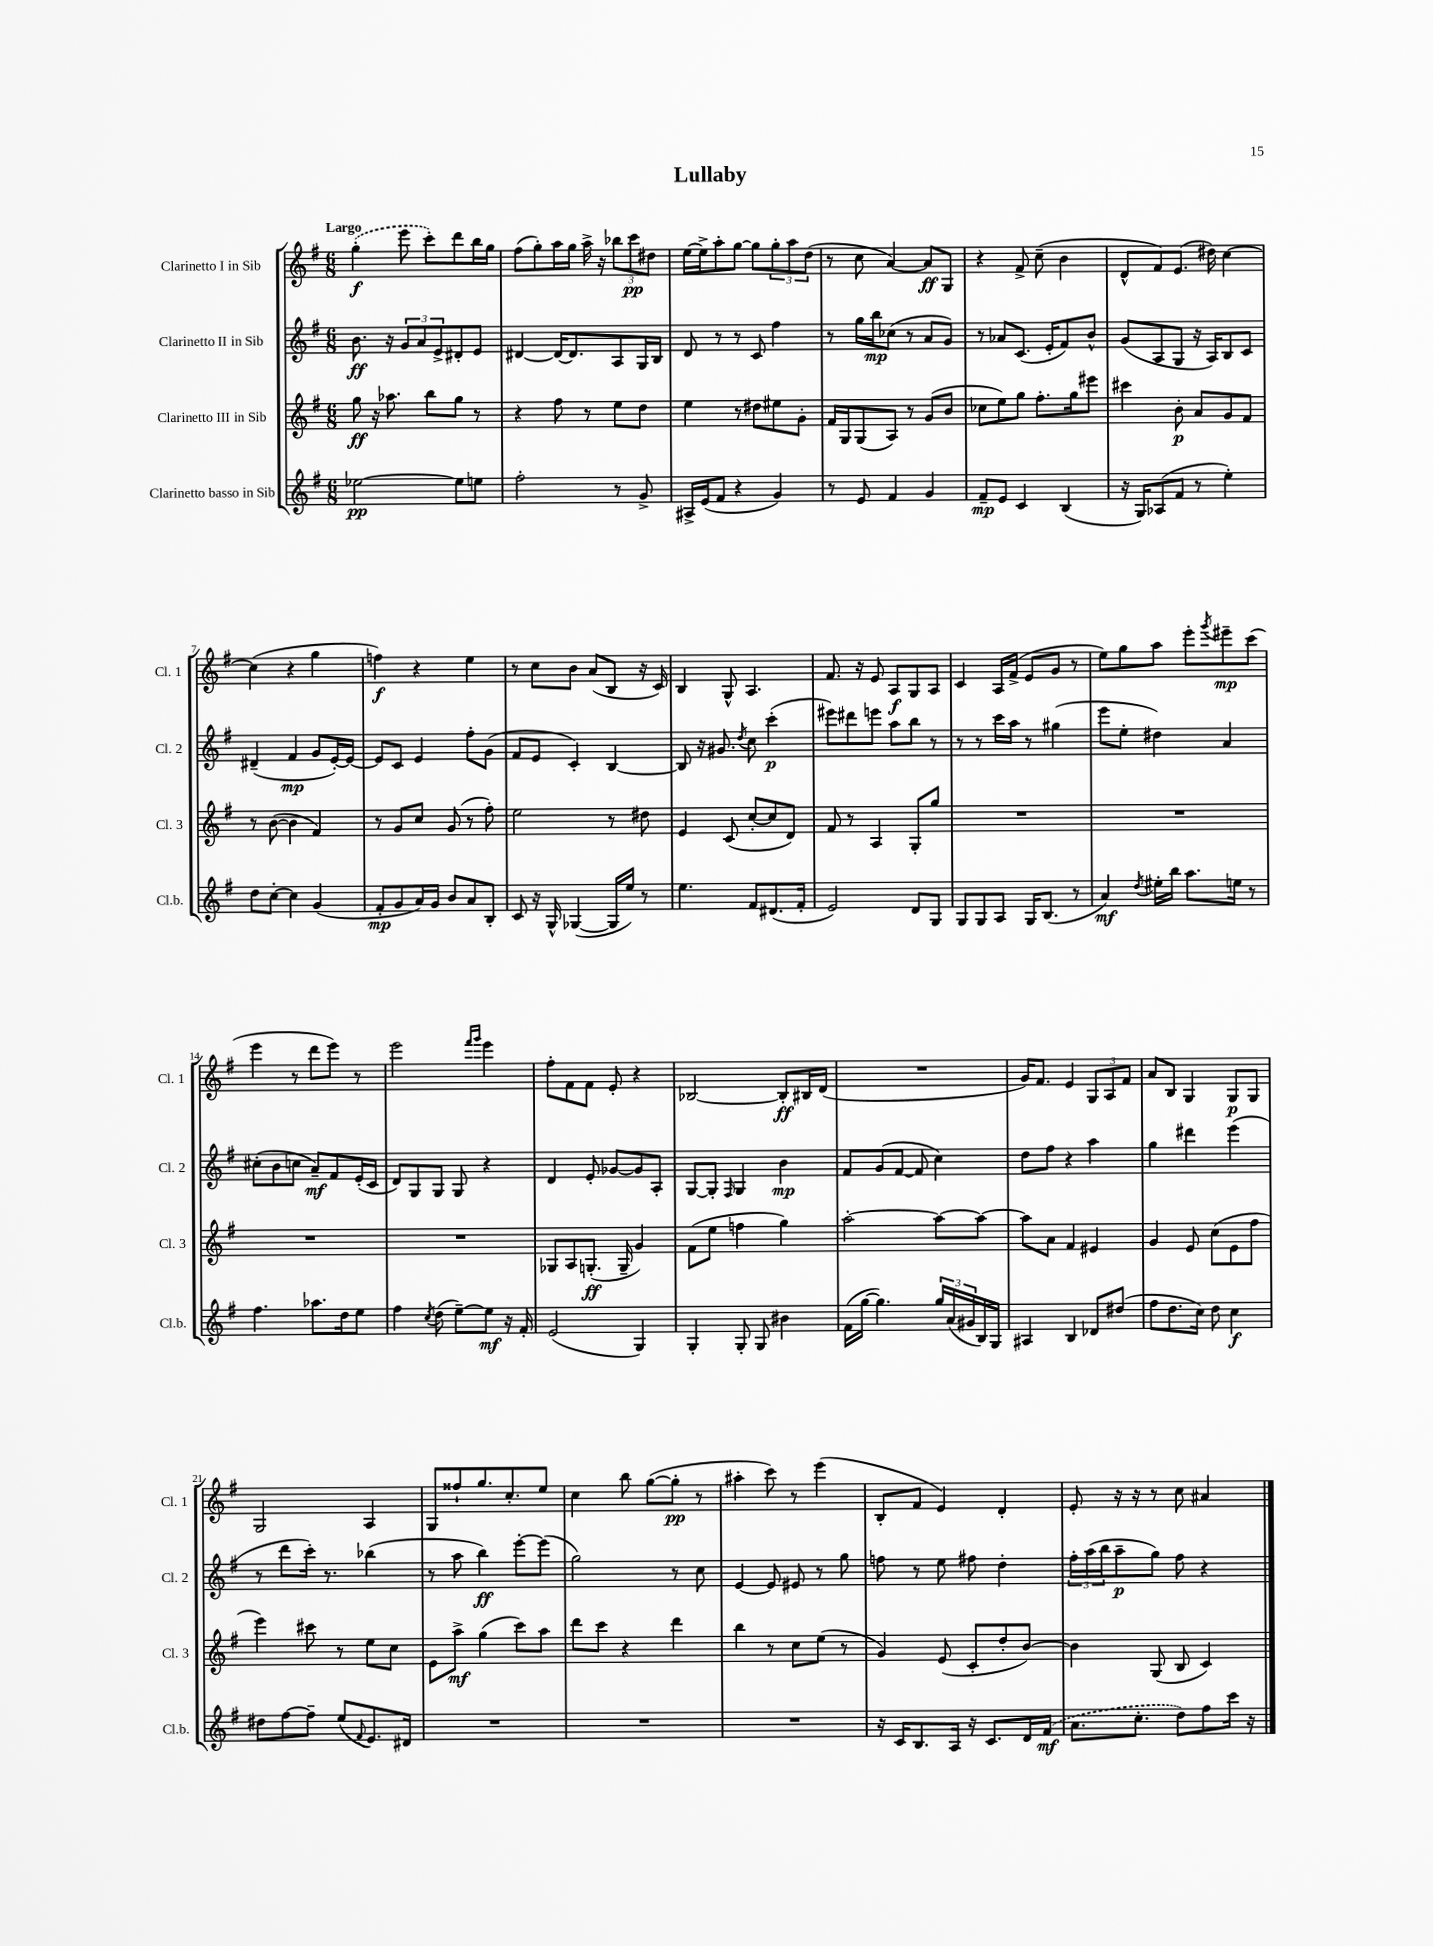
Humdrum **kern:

**kern	**dynam	**kern	**dynam	**kern	**dynam	**kern	**dynam
*part4	*part4	*part3	*part3	*part2	*part2	*part1	*part1
*staff4	*staff4	*staff3	*staff3	*staff2	*staff2	*staff1	*staff1
*I"Clarinetto basso in Sib	*	*I"Clarinetto III in Sib	*	*I"Clarinetto II in Sib	*	*I"Clarinetto I in Sib	*
*I'Cl.b.	*	*I'Cl. 3	*	*I'Cl. 2	*	*I'Cl. 1	*
*clefG2	*	*clefG2	*	*clefG2	*	*clefG2	*
*k[f#]	*	*k[f#]	*	*k[f#]	*	*k[f#]	*
*M6/8	*	*M6/8	*	*M6/8	*	*M6/8	*
=1	=1	=1	=1	=1	=1	=1	=1
!	!	!	!	!	!	!LO:TX:a:B:t=Largo	!
[2ee-X\	pp	8gg\	ff	8.b\	ff	(4gg'\	f
.	.	16r	.	.	.	.	.
.	.	8.aa-X\	.	16r	.	.	.
.	.	.	.	12g/L	.	8eee\	.
.	.	.	.	12a/	.	.	.
.	.	8bb\L	.	.	.	8ccc'\L)	.
.	.	.	.	12e^/	.	.	.
8ee-\L]	.	8gg\J	.	8d#X'/	.	8ddd\	.
8een\J	.	8r	.	8e/J	.	16bb\L	.
.	.	.	.	.	.	16gg\JJ	.
=2	=2	=2	=2	=2	=2	=2	=2
2ff#'\	.	4r	.	[4d#X/	.	(8ff#\L	.
.	.	.	.	.	.	8gg'\)	.
.	.	8ff#\	.	16d#/KL_	.	16aa\L	.
.	.	.	.	8.d#/]	.	16gg\JJ	.
.	.	8r	.	.	.	16aa^\	.
.	.	.	.	.	.	16r	.
8r	.	8ee\L	.	8A/	.	12bb-X\L	.
.	.	.	.	.	.	12ccc\	pp
8g^/	.	8dd\J	.	16G/L	.	.	.
.	.	.	.	.	.	12dd#X\J	.
.	.	.	.	16B/JJ	.	.	.
=3	=3	=3	=3	=3	=3	=3	=3
16A#X^/LL	.	4ee\	.	8d/	.	[16ee\LL	.
(16e/J	.	.	.	.	.	16ee^\J]	.
8f#/J	.	.	.	8r	.	8aa'\	.
4r	.	8r	.	8r	.	[8gg\J	.
.	.	8dd#X\L	.	8c/	.	8gg\L]	.
4g/)	.	8ee#X\	.	4ff#\	.	12gg'\	.
.	.	.	.	.	.	12aa\	.
.	.	8g'\J	.	.	.	.	.
.	.	.	.	.	.	(12dd\J	.
=4	=4	=4	=4	=4	=4	=4	=4
8r	.	16f#/LL	.	8r	.	8r	.
.	.	16G/J	.	.	.	.	.
8e/	.	(8G/	.	16gg\LL	.	8cc\	.
.	.	.	.	16bb\J	mp	.	.
4f#/	.	8A/J)	.	(8cc-X\J	.	[4a/)	.
.	.	8r	.	8r	.	.	.
4g/	.	(8g/L	.	8a/L	.	8a/L]	ff
.	.	8b/J	.	8g/J)	.	8G/J	.
=5	=5	=5	=5	=5	=5	=5	=5
8f#~/L	mp	8cc-X\L	.	8r	.	4r	.
8e/J	.	8ee\)	.	8a-X/L	.	.	.
4c/	.	8gg\J	.	(8.c/J	.	8f#^/	.
.	.	8.ff#'\L	.	.	.	(8cc~\	.
.	.	.	.	16e'/KL	.	.	.
(4B/	.	.	.	8f#/)	.	4b\	.
.	.	16gg\k	.	.	.	.	.
.	.	8eee#X\J	.	8b^^/J	.	.	.
=6	=6	=6	=6	=6	=6	=6	=6
16r	.	4ccc#X\	.	(8g/L	.	8d^^/L	.
16G/KL)	.	.	.	.	.	.	.
(8A-X/	.	.	.	8A/	.	8f#/)	.
8f#/J	.	8b'\	p	8G/J	.	(8.e/J	.
8r	.	8a/L	.	16r	.	.	.
.	.	.	.	16A/KL)	.	16dd#X\)	.
4ee'\)	.	8g/	.	8B/	.	[4cc\	.
.	.	8f#/J	.	8c/J	.	.	.
!!LO:LB:g=z
=7	=7	=7	=7	=7	=7	=7	=7
8dd\L	.	8r	.	(4d#X~/	.	(4cc\]	.
[8cc'\J	.	([8b\	.	.	.	.	.
4cc\]	.	4b\]	.	4f#/	mp	4r	.
(4g/	.	4f#/)	.	8g/L	.	4gg\	.
.	.	.	.	[16e'/L)	.	.	.
.	.	.	.	16e/JJ_	.	.	.
=8	=8	=8	=8	=8	=8	=8	=8
8f#'/L	mp	8r	.	8e/L]	.	4ffn\)	f
8g/	.	8g/L	.	8c/J	.	.	.
16a/L)	.	8cc/J	.	4e/	.	4r	.
16g/JJ	.	.	.	.	.	.	.
8b/L	.	(8g/	.	.	.	.	.
8a/	.	8r	.	8ff#'\L	.	4ee\	.
8B'/J	.	8ff#'\)	.	(8g\J	.	.	.
=9	=9	=9	=9	=9	=9	=9	=9
8c/	.	2ee\	.	8f#/L	.	8r	.
16r	.	.	.	8e/J	.	8cc\L	.
16G^^/	.	.	.	.	.	.	.
([4G-X/	.	.	.	4c'/)	.	8b\J	.
.	.	.	.	.	.	(8a/L	.
16G-/LL]	.	8r	.	[4B/	.	8B/J	.
16ee/JJ)	.	.	.	.	.	.	.
8r	.	8dd#X\	.	.	.	16r	.
.	.	.	.	.	.	16c/)	.
=10	=10	=10	=10	=10	=10	=10	=10
4.ee\	.	4e/	.	8B/]	.	4B/	.
.	.	.	.	16r	.	.	.
.	.	.	.	8.g#X/	.	.	.
.	.	(8c/	.	.	.	8G^^/	.
.	.	.	.	8qdd/	.	.	.
8f#/L	.	[8cc'/L	.	8cc\	.	4.A/	.
(8.d#X/	.	8cc/]	.	(4ccc'\	p	.	.
.	.	8d/J)	.	.	.	.	.
16f#'/Jk	.	.	.	.	.	.	.
=11	=11	=11	=11	=11	=11	=11	=11
2e/)	.	8f#/	.	8eee#X\L)	.	8.f#/	.
.	.	8r	.	8ddd#X\	.	.	.
.	.	.	.	.	.	16r	.
.	.	4A/	.	8eeen\J	.	8e/	.
.	.	.	.	8aa\L	.	8A/L	f
8d/L	.	8G'/L	.	8bb\J	.	8G/	.
8G/J	.	8gg/J	.	8r	.	8A/J	.
=12	=12	=12	=12	=12	=12	=12	=12
8G/L	.	2.r	.	8r	.	4c/	.
8G/	.	.	.	8r	.	.	.
8A/J	.	.	.	16ccc\LL	.	16A/LL	.
.	.	.	.	16aa\JJ	.	(16f#^/JJ	.
16G/KL	.	.	.	8r	.	8e/L	.
(8.B/J	.	.	.	.	.	.	.
.	.	.	.	(4gg#X\	.	8g/J	.
8r	.	.	.	.	.	8r	.
=13	=13	=13	=13	=13	=13	=13	=13
4a/)	mf	2.r	.	8eee\L	.	8ee\L)	.
.	.	.	.	8ee'\J	.	8gg\	.
8qdd/	.	.	.	.	.	.	.
16ee#X'\LL	.	.	.	4dd#X\)	.	8aa\J	.
16bb\JJ	.	.	.	.	.	.	.
8.aa\L	.	.	.	.	.	8eee'\L	.
.	.	.	.	.	.	8qggg/	.
.	.	.	.	4a/	.	8eee#X~\	mp
16een\Jk	.	.	.	.	.	.	.
8r	.	.	.	.	.	(8ccc\J	.
!!LO:LB:g=z
=14	=14	=14	=14	=14	=14	=14	=14
4.ff#\	.	2.r	.	(8cc#X'\L	.	4eee\	.
.	.	.	.	8b\	.	.	.
.	.	.	.	8ccn\J	.	8r	.
8.aa-X\L	.	.	.	8a~/L)	mf	8ddd\L	.
.	.	.	.	8f#/	.	8eee\J)	.
16dd\k	.	.	.	.	.	.	.
8ee\J	.	.	.	(16e'/L	.	8r	.
.	.	.	.	16c/JJ	.	.	.
=15	=15	=15	=15	=15	=15	=15	=15
4ff#\	.	2.r	.	8d/L)	.	2eee\	.
.	.	.	.	8G/	.	.	.
8qcc/	.	.	.	.	.	.	.
(8dd\	.	.	.	8G/J	.	.	.
[8ee~\L)	.	.	.	8G/	.	.	.
.	.	.	.	.	.	16qqfff#/LL	.
.	.	.	.	.	.	16qqggg/JJ	.
8ee\J]	mf	.	.	4r	.	4eee\	.
16r	.	.	.	.	.	.	.
16f#'/	.	.	.	.	.	.	.
=16	=16	=16	=16	=16	=16	=16	=16
(2e/	.	8G-X/L	.	4d/	.	8ff#'\L	.
.	.	8A/	.	.	.	8f#\	.
.	.	(8.Gn'/J	ff	8e'/	.	8f#\J	.
.	.	.	.	[8g-X/L	.	8e'/	.
.	.	16G~/	.	.	.	.	.
4G/)	.	4g/)	.	8g-/]	.	4r	.
.	.	.	.	8A'/J	.	.	.
=17	=17	=17	=17	=17	=17	=17	=17
4G'/	.	(8f#\L	.	[8G/L	.	[2B-X/	.
.	.	8ee\J	.	8G'/J]	.	.	.
.	.	.	.	16qqF#/	.	.	.
8G'/	.	4ffn\	.	4G/	.	.	.
8G/	.	.	.	.	.	.	.
4b#X\	.	4gg\)	.	4b\	mp	8B-'/L]	ff
.	.	.	.	.	.	16B#X/L	.
.	.	.	.	.	.	(16d/JJ	.
=18	=18	=18	=18	=18	=18	=18	=18
(16f#\LL	.	[2aa'\	.	8f#/L	.	2.r	.
[16gg\JJ	.	.	.	.	.	.	.
4.gg\])	.	.	.	(8g/	.	.	.
.	.	.	.	[8f#/J	.	.	.
.	.	.	.	8f#/]	.	.	.
24gg/LL	.	8aa\L_	.	4cc\)	.	.	.
(24a/	.	.	.	.	.	.	.
24g#X/	.	.	.	.	.	.	.
16B/)	.	8aa\J_	.	.	.	.	.
16G/JJ	.	.	.	.	.	.	.
=19	=19	=19	=19	=19	=19	=19	=19
4A#X/	.	8aa\L]	.	8dd\L	.	16g/KL)	.
.	.	.	.	.	.	8.f#/J	.
.	.	8a\J	.	8ff#\J	.	.	.
4B/	.	4f#/	.	4r	.	4e/	.
8d-X/L	.	4e#X/	.	4aa\	.	12G/L	.
.	.	.	.	.	.	12A/	.
(8dd#X/J	.	.	.	.	.	.	.
.	.	.	.	.	.	12f#/J	.
=20	=20	=20	=20	=20	=20	=20	=20
8ff#\L	.	4g/	.	4gg\	.	8a/L	.
8.dd\	.	.	.	.	.	8B/J	.
.	.	8e/	.	4ddd#X\	.	4G/	.
16cc\Jk)	.	.	.	.	.	.	.
8dd\	.	(8cc\L	.	.	.	.	.
4cc\	f	8e\	.	(4eee\	.	8G/L	p
.	.	8ff#\J	.	.	.	8G/J	.
!!LO:LB:g=z
=21	=21	=21	=21	=21	=21	=21	=21
8dd#X\L	.	4eee\)	.	8r	.	2G/	.
[8ff#\	.	.	.	8ddd\L	.	.	.
8ff#~\J]	.	8ccc#X\	.	16ccc'\Jk)	.	.	.
.	.	.	.	8.r	.	.	.
(8ee/L	.	8r	.	.	.	.	.
8qqf#/	.	.	.	.	.	.	.
8.e/)	.	8ee\L	.	(4bb-X\	.	4A/	.
.	.	8cc\J	.	.	.	.	.
16d#X/Jk	.	.	.	.	.	.	.
=22	=22	=22	=22	=22	=22	=22	=22
2.r	.	8e\L	.	8r	.	8G/L	.
.	.	8aa^\J	mf	8aa\	.	8ff##X`/	.
.	.	(4gg\	.	4bb\)	ff	8.gg/	.
.	.	.	.	.	.	8.cc'/	.
.	.	8ccc\L)	.	[8eee'\L	.	.	.
.	.	8aa\J	.	(8eee\J]	.	8ee/J	.
=23	=23	=23	=23	=23	=23	=23	=23
2.r	.	8ddd\L	.	2gg\)	.	4cc\	.
.	.	8ccc\J	.	.	.	.	.
.	.	4r	.	.	.	8bb\	.
.	.	.	.	.	.	([8gg\L	.
.	.	4ddd\	.	8r	.	8gg'\J]	pp
.	.	.	.	8cc\	.	8r	.
=24	=24	=24	=24	=24	=24	=24	=24
2.r	.	4bb\	.	[4e/	.	4aa#X'\	.
.	.	8r	.	8e/]	.	8ccc\)	.
.	.	8cc\L	.	8e#X/	.	8r	.
.	.	(8ee\J	.	8r	.	(4eee\	.
.	.	8r	.	8gg\	.	.	.
=25	=25	=25	=25	=25	=25	=25	=25
16r	.	4g/)	.	8ffn\	.	8B'/L	.
16c/KL	.	.	.	.	.	.	.
8.B/	.	.	.	8r	.	8f#/J	.
.	.	(8e/	.	8ee\	.	4e/)	.
16A/Jk	.	.	.	.	.	.	.
16r	.	8c'/L	.	8ff#X\	.	.	.
8.c/L	.	.	.	.	.	.	.
.	.	8dd'/	.	4dd'\	.	4d'/	.
16d/L	.	[8b/J)	.	.	.	.	.
(16f#/JJ	mf	.	.	.	.	.	.
=26	=26	=26	=26	=26	=26	=26	=26
8.a\L	.	4b\]	.	24ff#'\LL	.	8e'/	.
.	.	.	.	(24aa\	.	.	.
.	.	.	.	24bb\J	.	.	.
.	.	.	.	8aa~\	p	16r	.
8.cc'\J	.	.	.	.	.	16r	.
.	.	(8G/	.	8gg\J)	.	8r	.
8dd\L)	.	8B/	.	8ff#\	.	8cc\	.
8ff#\	.	4c/)	.	4r	.	4a#X/	.
16ccc\Jk	.	.	.	.	.	.	.
16r	.	.	.	.	.	.	.
==	==	==	==	==	==	==	==
*-	*-	*-	*-	*-	*-	*-	*-
